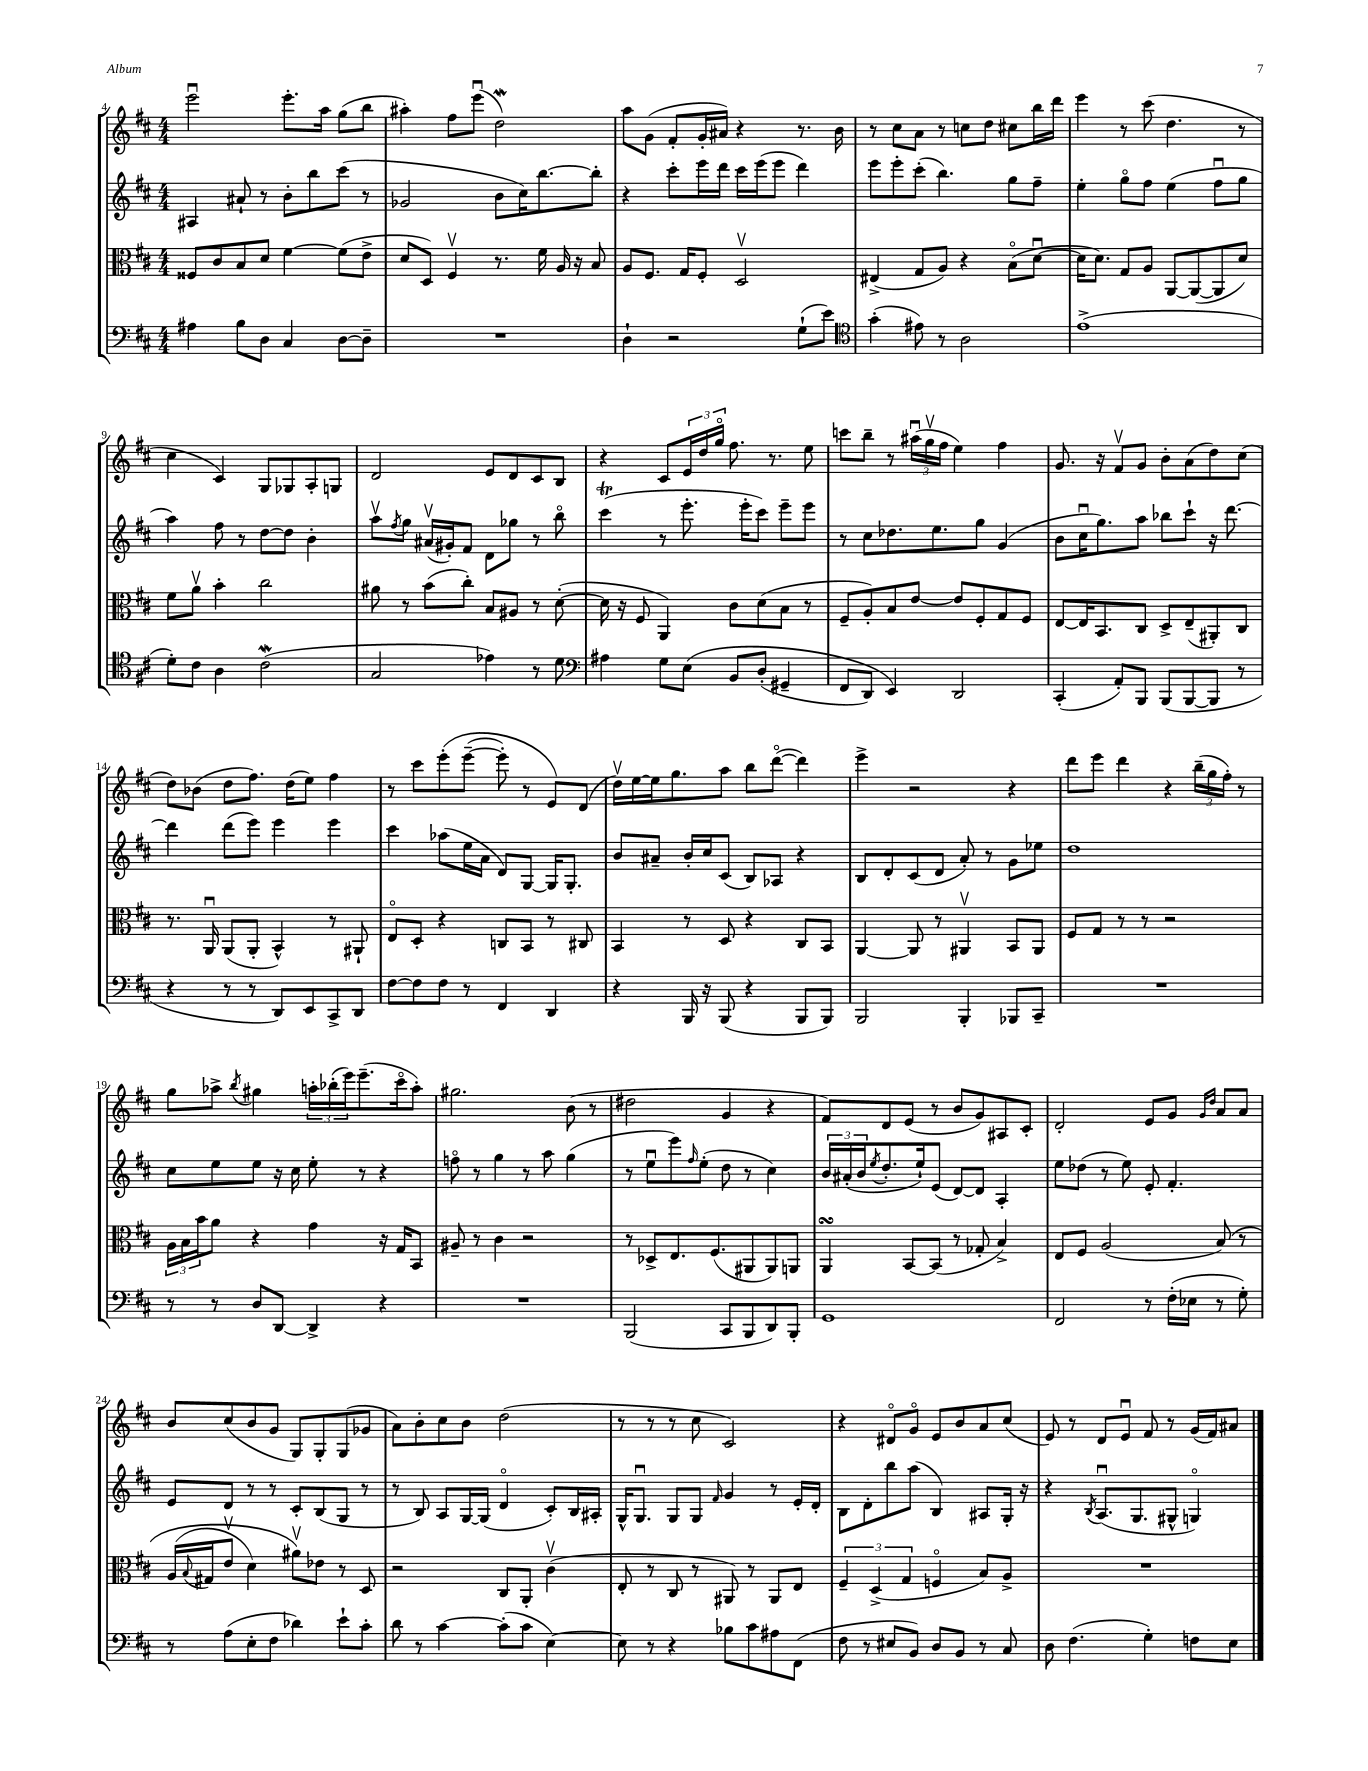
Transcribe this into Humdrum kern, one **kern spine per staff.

**kern	**kern	**kern	**kern
*part4	*part3	*part2	*part1
*staff4	*staff3	*staff2	*staff1
*clefF4	*clefC3	*clefG2	*clefG2
*k[f#c#]	*k[f#c#]	*k[f#c#]	*k[f#c#]
*M4/4	*M4/4	*M4/4	*M4/4
=4	=4	=4	=4
4A#X\	8F##X/L	4A#X/	2eeeu\
.	8c#/	.	.
8B\L	8B/	8a#X`/	.
8D\J	8d/J	8r	.
4C#/	[4f#\	8b'\L	8.eee'\L
.	.	8bb\	.
.	.	.	16aa\Jk
[8D\L	(8f#\L]	(8ccc#\J	(8gg\L
8D~\J]	8e^\J	8r	8bb\J
=5	=5	=5	=5
1r	8d/L	2g-X/	4aa#X'\)
.	8D/J)	.	.
.	4F#v/	.	8ff#\L
.	.	.	(8eeeu\J
.	8.r	8b\L	2ddw\)
.	.	16cc#\K)	.
.	16f#\	[8.bb\	.
.	16A/	.	.
.	16r	.	.
.	8B/	8bb'\J]	.
=6	=6	=6	=6
4D`\	8A/L	4r	8aa\L
.	8.F#/J	.	(8g\J
2r	.	8ccc#'\L	8f#'/L
.	16G/KL	.	.
.	8F#'/J	16eee\L	16g'/L
.	.	16ddd\JJ	16a#X/JJ)
.	2Dv/	16ccc#\LL	4r
.	.	(16eee\J	.
.	.	8eee\J	.
(8G`\L	.	4ddd\)	8.r
8e\J)	.	.	.
.	.	.	16b\
=7	=7	=7	=7
*clefC4	*	*	*
(4g'\	(4E#X^/	8eee\L	8r
.	.	8eee'\	8cc#\L
8e#X\)	8G/L	(8ccc#'\J	8a\J
8r	8A/J)	4.bb\)	8r
2A\	4r	.	8ccn\L
.	.	.	8dd\J
.	(8B\L	8gg\L	8cc#X\L
.	[8du\J	8ff#~\J	16bb\L
.	.	.	16ddd\JJ
=8	=8	=8	=8
(1e^	16d\KL]	4ee'\	4eee\
.	8.d\J)	.	.
.	8G/L	8gg\L	8r
.	8A/J	8ff#\J	(8ccc#\
.	[8AA/L	(4ee\	4.dd\
.	(8AA/_	.	.
.	8AA/]	8ff#u\L	.
.	8d/J)	8gg\J	8r
!!LO:LB:g=z
=9	=9	=9	=9
8d'\L)	8f#\L	4aa\)	4cc#\
8c#\J	8av\J	.	.
4A\	4b'\	8ff#\	4c#/)
.	.	8r	.
(2c#W\	2cc#\	[8dd\L	8G/L
.	.	8dd\J]	8G-X/
.	.	4b'\	8A'/
.	.	.	8Gn/J
=10	=10	=10	=10
2G/	8a#X\	8aav\L	2d/
.	.	8qff#/	.
.	8r	8gg\J	.
.	(8b\L	(16a#Xv/LL	.
.	.	16g#X'/J)	.
.	8cc#'\J)	8f#/J	.
4e-X\)	8B/L	8d\L	8e/L
.	8A#X/J	8gg-X\J	8d/
8r	8r	8r	8c#/
8d\	([8d'\	8bb\	8B/J
=11	=11	=11	=11
*clefF4	*	*	*
4A#X\	16d\]	(4ccc#t\	4r
.	16r	.	.
.	8F#/	.	.
8G\L	4AA/)	8r	8c#/L
(8E\J	.	8.eee'\	24e/L
.	.	.	24dd/
.	.	.	24gg/JJ
8BB/L	8c#\L	.	8.ff#\
.	.	16eee'\KL	.
(8D'/J	(8d\	8ccc#\J)	.
.	.	.	8.r
4GG#X~/	8B\J	8eee~\L	.
.	8r	8eee\J	8ee\
=12	=12	=12	=12
8FF#/L	8F#~/L	8r	8cccn\L
8DD/J)	8A'/)	8cc#\L	8bb~\J
4EE/)	8B/	8.dd-X\	8r
.	[8e/J	.	(24aa#Xu\LL
.	.	.	24ggv\
.	.	8.ee\	.
.	.	.	24ff#\JJ
2DD/	8e/L]	.	4ee\)
.	8F#'/	8gg\J	.
.	8G/	(4g/	4ff#\
.	8F#/J	.	.
=13	=13	=13	=13
(4CC#'/	[8E/L	8b\L	8.g/
.	16E/K]	16cc#u\K	.
.	8.BB/	8.gg\)	16r
8AA'/L)	.	.	8f#v/L
8BBB/J	8C#/J	8aa\J	8g/J
(8BBB/L	8D^/L	8bb-X\L	8b'\L
[8BBB/	(8E~/	8ccc#`\J	(8a\
8BBB/J]	8AA#X'/)	16r	8dd\)
.	.	[8.ddd\	.
8r	8C#/J	.	(8cc#\J
!!LO:LB:g=z
=14	=14	=14	=14
4r	8.r	4ddd\]	8dd\L)
.	.	.	(8b-X\J
.	16AAu/	.	.
8r	(8AA/L	(8ddd\L	8dd\L
8r	8AA'/J	8eee\J)	8.ff#\J)
8DD/L)	4BB^^/)	4eee\	.
.	.	.	(16dd\KL
8EE/	.	.	8ee\J)
8CC#^/	8r	4eee\	4ff#\
8DD/J	8AA#X`/	.	.
=15	=15	=15	=15
[8F#\L	8E/L	4ccc#\	8r
8F#\]	8D'/J	.	8ccc#\L
8F#\J	4r	(8aa-X\L	(8eee'\
8r	.	16ee\L	([8eee~\J
.	.	16a\JJ	.
4FF#/	8Cn/L	8d/L)	8eee'\])
.	8BB/J	[8G/J	8r
4DD/	8r	16G/KL]	8e/L)
.	.	8.G'/J	.
.	8C#X/	.	(8d/J
=16	=16	=16	=16
4r	4BB/	8b/L	16ddv\LL)
.	.	.	[16ee\
.	.	8a#X~/J	16ee\J]
.	.	.	8.gg\
16BBB/	8r	16b'/LL	.
16r	.	16cc#/J	.
(8BBB/	8D/	(8c#/J	8aa\J
4r	4r	8B/L)	8bb\L
.	.	8A-X/J	([8ddd\J
8BBB/L	8C#/L	4r	4ddd\])
8BBB/J)	8BB/J	.	.
=17	=17	=17	=17
2BBB/	[4AA/	8B/L	4eee^\
.	.	8d'/	.
.	8AA/]	(8c#/	2r
.	8r	8d/J	.
4BBB'/	4AA#Xv/	8a'/)	.
.	.	8r	.
8BBB-X/L	8BB/L	8g\L	4r
8CC#~/J	8AA#/J	8ee-X\J	.
=18	=18	=18	=18
1r	8F#/L	1dd	8ddd\L
.	8G/J	.	8eee\J
.	8r	.	4ddd\
.	8r	.	.
.	2r	.	4r
.	.	.	(24bb~\LL
.	.	.	24gg\
.	.	.	24ff#'\JJ)
.	.	.	8r
!!LO:LB:g=z
=19	=19	=19	=19
8r	24A\LL	8cc#\L	8gg\L
.	24B\	.	.
.	24b\J	.	.
8r	8a\J	8ee\	8aa-X^\J
.	.	.	8qbb/
8D/L	4r	8ee\J	4gg#X\
[8DD/J	.	16r	.
.	.	16cc#\	.
4DD^/]	4g\	8ee'\	24aan'\LL
.	.	.	(24bb-X'\
.	.	.	24eee\J)
.	.	8r	(8.eee~\
4r	16r	4r	.
.	16G/KL	.	16ccc#\k
.	8BB/J	.	8aa'\J)
=20	=20	=20	=20
1r	8A#X~/	8ffn\	2.gg#X\
.	8r	8r	.
.	4c#\	4gg\	.
.	2r	8r	.
.	.	8aa\	.
.	.	(4gg\	(8b\
.	.	.	8r
=21	=21	=21	=21
(2BBB/	8r	8r	2dd#X\
.	8D-X^/L	8eeu\L	.
.	8.E/	8eee\)	.
.	.	16qqff#/	.
.	.	(8ee'\J	.
.	(8.F#/	.	.
8CC#/L	.	8dd\	4g/
8BBB/	8AA#X/	8r	.
8DD/)	8AA#/)	4cc#\)	4r
8BBB'/J	8AAn/J	.	.
=22	=22	=22	=22
1GG	4AAsSSS/	24b/LL	8f#/L)
.	.	(24a#X'/	.
.	.	24b/J	.
.	.	8qee/	.
.	.	8.dd'/	8d/
.	[8BB/L	.	(8e/J
.	.	16ee`/k)	.
.	(8BB/J]	(8e/J	8r
.	8r	[8d/L)	8b/L
.	8G-X'/	8d/J]	8g/)
.	4B^/)	4A'/	8A#X/
.	.	.	8c#'/J
=23	=23	=23	=23
2FF#/	8E/L	8ee\L	2d'/
.	8F#/J	(8dd-X\J	.
.	(2A/	8r	.
.	.	8ee\)	.
8r	.	8e'/	8e/L
(16F#'\LL	.	4.f#'/	8g/J
16E-X\JJ	.	.	.
.	.	.	16qqg/LL
.	.	.	16qqdd/JJ
8r	(8B/)	.	8a/L
8G'\)	8r	.	8a/J
!!LO:LB:g=z
=24	=24	=24	=24
8r	(16A/LL	8e/L	8b/L
.	8qqB/	.	.
.	16G#X/J	.	.
(8A\L	8ev/J	8d/J	(8cc#/
8E'\	4d\)	8r	8b/
8F#\J	.	8r	8g/J
4d-X\)	8a#Xv\L)	8c#'/L	8G/L)
.	8e-X\J	(8B/	8G'/
8e`\L	8r	8G/J	(8G/
8c#'\J	8D/	8r	8g-X/J
=25	=25	=25	=25
8d\	2r	8r	8a\L)
8r	.	8B/)	8b'\
[4c#\	.	8A/L	8cc#\
.	.	[16G/L	8b\J
.	.	(16G/JJ]	.
(8c#'\L]	8C#/L	4d/	(2dd\
8c#\J	8AA'/J	.	.
[4E\)	(4c#v\	8c#'/L)	.
.	.	16B/L	.
.	.	16A#X'/JJ	.
=26	=26	=26	=26
8E\]	8E'/	16G^^/KL	8r
.	.	8.Gu/J	.
8r	8r	.	8r
4r	8C#/	8G/L	8r
.	8r	8G/J	8cc#\
.	.	16qqf#/	.
8B-X\L	8AA#X/)	4g/	2c#/)
8c#\	8r	.	.
8A#X\	8AA#/L	8r	.
(8FF#\J	8E/J	16e'/LL	.
.	.	16d'/JJ	.
=27	=27	=27	=27
8F#\	6F#~/	8B\L	4r
8r	.	8d'\	.
.	(6D^/	.	.
8E#X/L	.	8bb\	8d#X/L
.	6G/	.	.
8BB/J)	.	(8aa\J	8g/J
8D/L	4Fn/	4B/)	8e/L
8BB/J	.	.	8b/
8r	8B/L)	8A#X/L	8a/
8C#/	8A^/J	16G'/Jk	(8cc#/J
.	.	16r	.
=28	=28	=28	=28
8D\	1r	4r	8e/)
(4.F#\	.	.	8r
.	.	8qB/	.
.	.	(8.Au/L	8d/L
.	.	.	8eu/J
.	.	8.G/	.
4G'\)	.	.	8f#/
.	.	8G#X^^/J	8r
8Fn\L	.	4Gn/)	(16g/LL
.	.	.	16f#/J)
8E\J	.	.	8a#X/J
==	==	==	==
*-	*-	*-	*-
